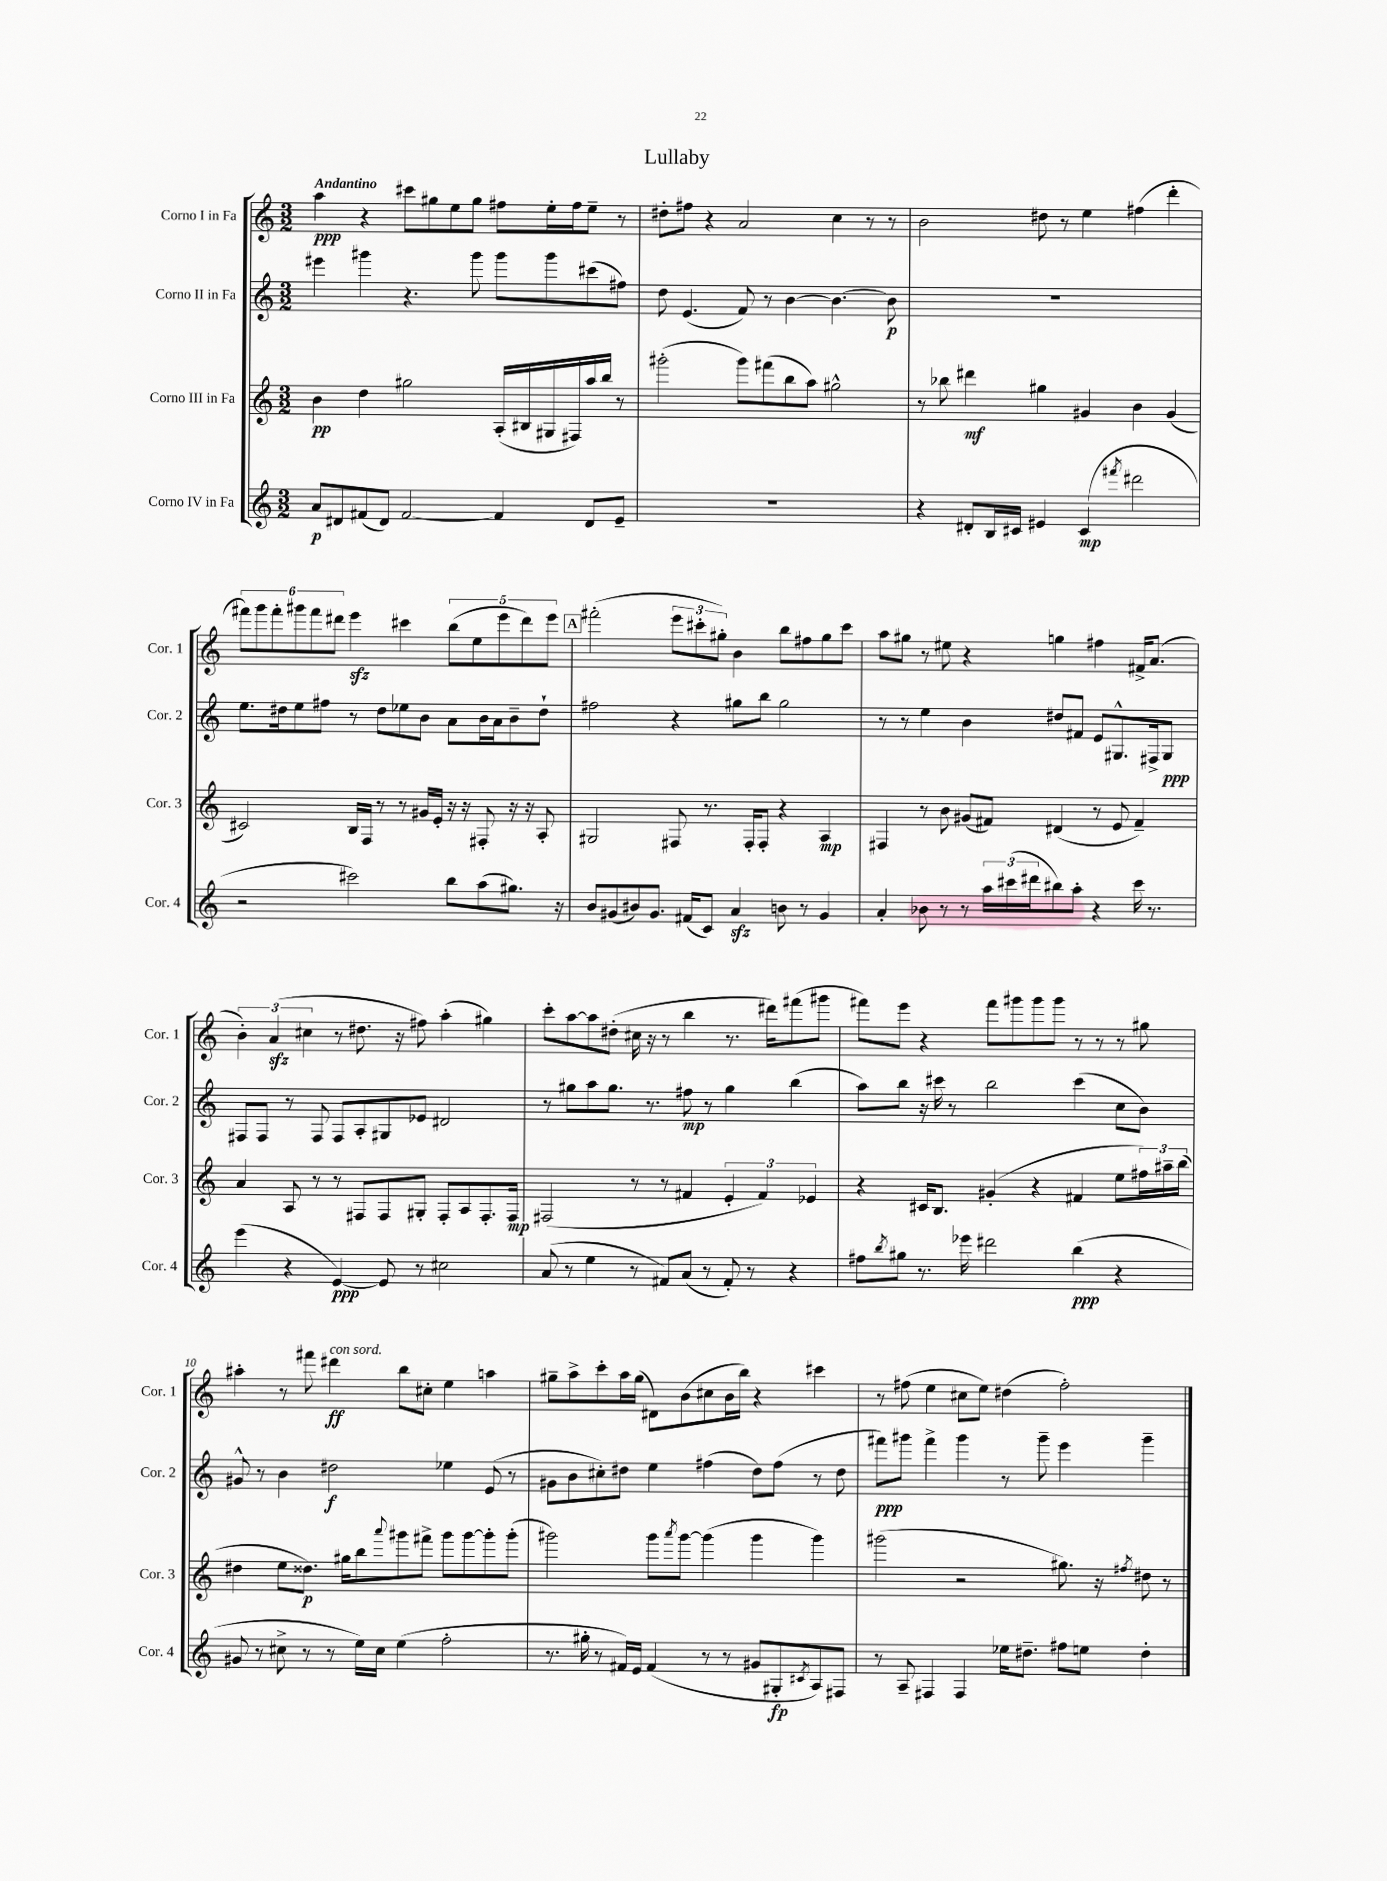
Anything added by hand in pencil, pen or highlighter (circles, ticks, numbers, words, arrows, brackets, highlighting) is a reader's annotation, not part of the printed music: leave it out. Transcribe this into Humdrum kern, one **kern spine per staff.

**kern	**kern	**kern	**kern
*staff4	*staff3	*staff2	*staff1
*clefG2	*clefG2	*clefG2	*clefG2
*k[]	*k[]	*k[]	*k[]
*M3/2	*M3/2	*M3/2	*M3/2
8a/L	4b\	4eee#\	4aa\
8d#/	.	.	.
(8f#/	4dd\	4ggg#\	4r
8d#/J)	.	.	.
[2f#/	2gg#\	4.r	8ccc#\L
.	.	.	8gg#\
.	.	.	8ee\
.	.	8ggg#\	8gg#\J
4f#/]	(16A'/LL	8ggg#\L	8ff#\L
.	16B#/	.	.
.	16G#/	8ggg#\	16ee'\L
.	16F#/)	.	16ff#\J
8d#/L	16aa/	(8ccc#\	8ee~\J
.	16bb/JJ	.	.
8e~/J	8r	8ff#\J)	8r
=	=	=	=
1.r	(2ggg#'\	8dd\	8dd#'\L
.	.	(4.e/	8ff#\J
.	.	.	4r
.	8ggg#\L)	8f/)	2a/
.	(8fff#\	8r	.
.	8bb\	[4b\	.
.	8aa\J)	.	.
.	2gg#^^\	4.b\_	4cc\
.	.	.	8r
.	.	8b\]	8r
=	=	=	=
4r	8r	1.r	2b\
.	8bb-\	.	.
8d#'/L	4ddd#\	.	.
16B/L	.	.	.
16c#/JJ	.	.	.
4e#/	4gg#\	.	8dd#\
.	.	.	8r
(4c#/	4g#/	.	4ee\
8qfff#/	.	.	.
2ddd#\	4b\	.	(4ff#\
.	(4g#/	.	4ddd'\
=	=	=	=
2r	2c#/)	8.ee\L	12fff#\L)
.	.	.	12ggg\
.	.	.	12fff#'\
.	.	16dd#\k	.
.	.	8ee\	12ggg#\
.	.	.	12fff#\
.	.	8ff#\J	.
.	.	.	12ddd#\J
2ccc#\)	16B/LL	8r	4eee\
.	16F/JJ	.	.
.	8r	8dd#\L	.
.	8r	8ee-\	4ccc#\
.	16g#/LL	8b\J	.
.	16e'/JJ	.	.
8bb\L	16r	8a\L	(10bb\L
.	16r	.	.
.	.	.	10ee\
(8aa\	8F#'/	16b\L	.
.	.	16a\J	.
.	.	.	10eee\
8.gg#\J)	16r	8b~\	.
.	.	.	10ddd#\)
.	16r	.	.
.	8A'/	8dd#`\J	.
.	.	.	10eee\J
16r	.	.	.
=	=	=	=
8b/L	2G#/	2ff#\	(2fff#'\
(8g#/	.	.	.
8b#/)	.	.	.
8.g#/J	.	.	.
.	8F#/	4r	12eee\L
(16f#/LK	.	.	.
.	.	.	12ccc#'\
8c/J)	8.r	.	.
.	.	.	12gg#'\J)
4a/	.	8gg#\L	4b\
.	16F#'/LK	.	.
.	8F#'/J	8bb\J	.
8b\	4r	2gg#\	8bb\L
8r	.	.	8ff#\
4g#/	4A/	.	8gg#\
.	.	.	8ccc#\J
=	=	=	=
4a'/	4F#/	8r	8aa\L
.	.	8r	8gg#\J
8b-\	8r	4ee\	8r
8r	8b\	.	8ee#\
8r	(8g#/L	4b\	4r
24aa\LL	8f#/J)	.	.
(24ccc#\	.	.	.
24ddd#\J	.	.	.
8bb#\)	(4d#/	8dd#/L	4gg\
8aa'\J	.	8f#/J	.
4r	8r	8e/L	4ff#\
.	8e/	8.G#^^/	.
16ccc#\	4f#~/)	.	16f#^/LK
8.r	.	16F#^/k	(8.a/J
.	.	8G#/J	.
=	=	=	=
(4eee\	4a/	8F#/L	6b'\)
.	.	8F#/J	.
.	.	.	(6a/
4r	8A/	8r	.
.	.	.	6cc#\
.	8r	8F#/	.
[4e/)	8r	8F#/L	8r
.	8F#/L	8A'/	8.dd#\
8e/]	8F#/	8G#/	.
.	.	.	16r
8r	8G#'/J	8e-/J	8ff#\)
2cc#\	8F#'/L	2d#/	(4aa'\
.	8A/	.	.
.	8.F#'/	.	4gg#\)
.	16F#/Jk	.	.
=	=	=	=
(8a/	(2F#/	8r	8ccc'\L
8r	.	8gg#\L	[8aa\
4ee\	.	8aa\	8aa\]
.	.	8.gg#\J	(8dd#'\J
8r	8r	.	16cc#\
.	.	8.r	16r
8f#/L)	8r	.	8r
(8a/J	4f#/	8ff#\	4bb\
8r	.	8r	.
8f#'/)	6e'/	4gg#\	8.r
8r	.	.	.
.	6f#/)	.	.
.	.	.	16ddd#\LK)
4r	.	(4bb\	(8fff#\
.	6e-/	.	.
.	.	.	8ggg#\J
=	=	=	=
8ff#\L	4r	8aa\L)	8fff#\L)
8qbb/	.	.	.
8gg#\J	.	8bb\J	8eee\J
8.r	16c#/LK	16r	4r
.	8.B/J	16ccc#\	.
.	.	8r	.
16eee-\	.	.	.
2ddd#\	(4g#'/	2bb\	8fff#\L
.	.	.	8ggg#\
.	4r	.	8ggg#\
.	.	.	8ggg#\J
(4bb\	4f#/	(4ccc#\	8r
.	.	.	8r
4r	8ee\L	8cc\L	8r
.	24ff#\L)	8b\J)	8gg#\
.	24aa#~\	.	.
.	(24bb\JJ	.	.
=	=	=	=
8g#/	4dd#\	8g#^^/	4aa#'\
8r	.	8r	.
8cc#^\	8ee\L	4b\	8r
8r	8.dd##\J)	.	8fff#\
8r	.	2dd#\	4ddd#\
.	16gg#\LK	.	.
16ee\LL)	8bb\	.	.
16cc#\JJ	.	.	.
.	8qqaaa/	.	.
(4ee\	8ggg#\	.	8bb\L
.	8fff#^\J	.	8cc#'\J
2ff'\	8ggg#\L	4ee-\	4ee\
.	[8ggg#\	.	.
.	8ggg#'\]	(8e/	4aa\
.	(8ggg#'\J	8r	.
=	=	=	=
8.r	2ggg#\)	8g#\L	8gg#~\L
.	.	8b\	8aa^\
16gg#'\	.	.	.
8r	.	8cc#'\)	8ccc'\
16f#/LL)	.	8dd#\J	16aa\L
16e/JJ	.	.	(16gg#\JJ
(4f#/	8ggg#\L	4ee\	8d#\L)
.	8qaaa/	.	.
.	[8ggg#\J	.	(8b\
8r	(4ggg#\]	(4ff#\	8cc#\
8r	.	.	16b\L
.	.	.	16bb\JJ)
8g#/L	4ggg#\	8dd#\L)	4r
8G#'/	.	(8ff#\J	.
8qc#/	.	.	.
8A/)	4ggg#\)	8r	4ccc#\
8F#/J	.	8dd#\	.
=	=	=	=
8r	(2ggg#\	8fff#\L)	8r
8A~/	.	8ggg#\J	(8ff#\
4F#/	.	4fff#^\	4ee\
4F#/	2r	4ggg#\	8cc#\L
.	.	.	8ee\J)
16ee-\LK	.	8r	(4dd#\
8.dd#~\J	.	.	.
.	.	8ggg#~\	.
8ff#\L	8.gg#\)	4eee\	2ff#'\)
8ee\J	.	.	.
.	16r	.	.
.	8qff#/	.	.
4dd#'\	8dd#\	4ggg#~\	.
.	8r	.	.
==	==	==	==
*-	*-	*-	*-
